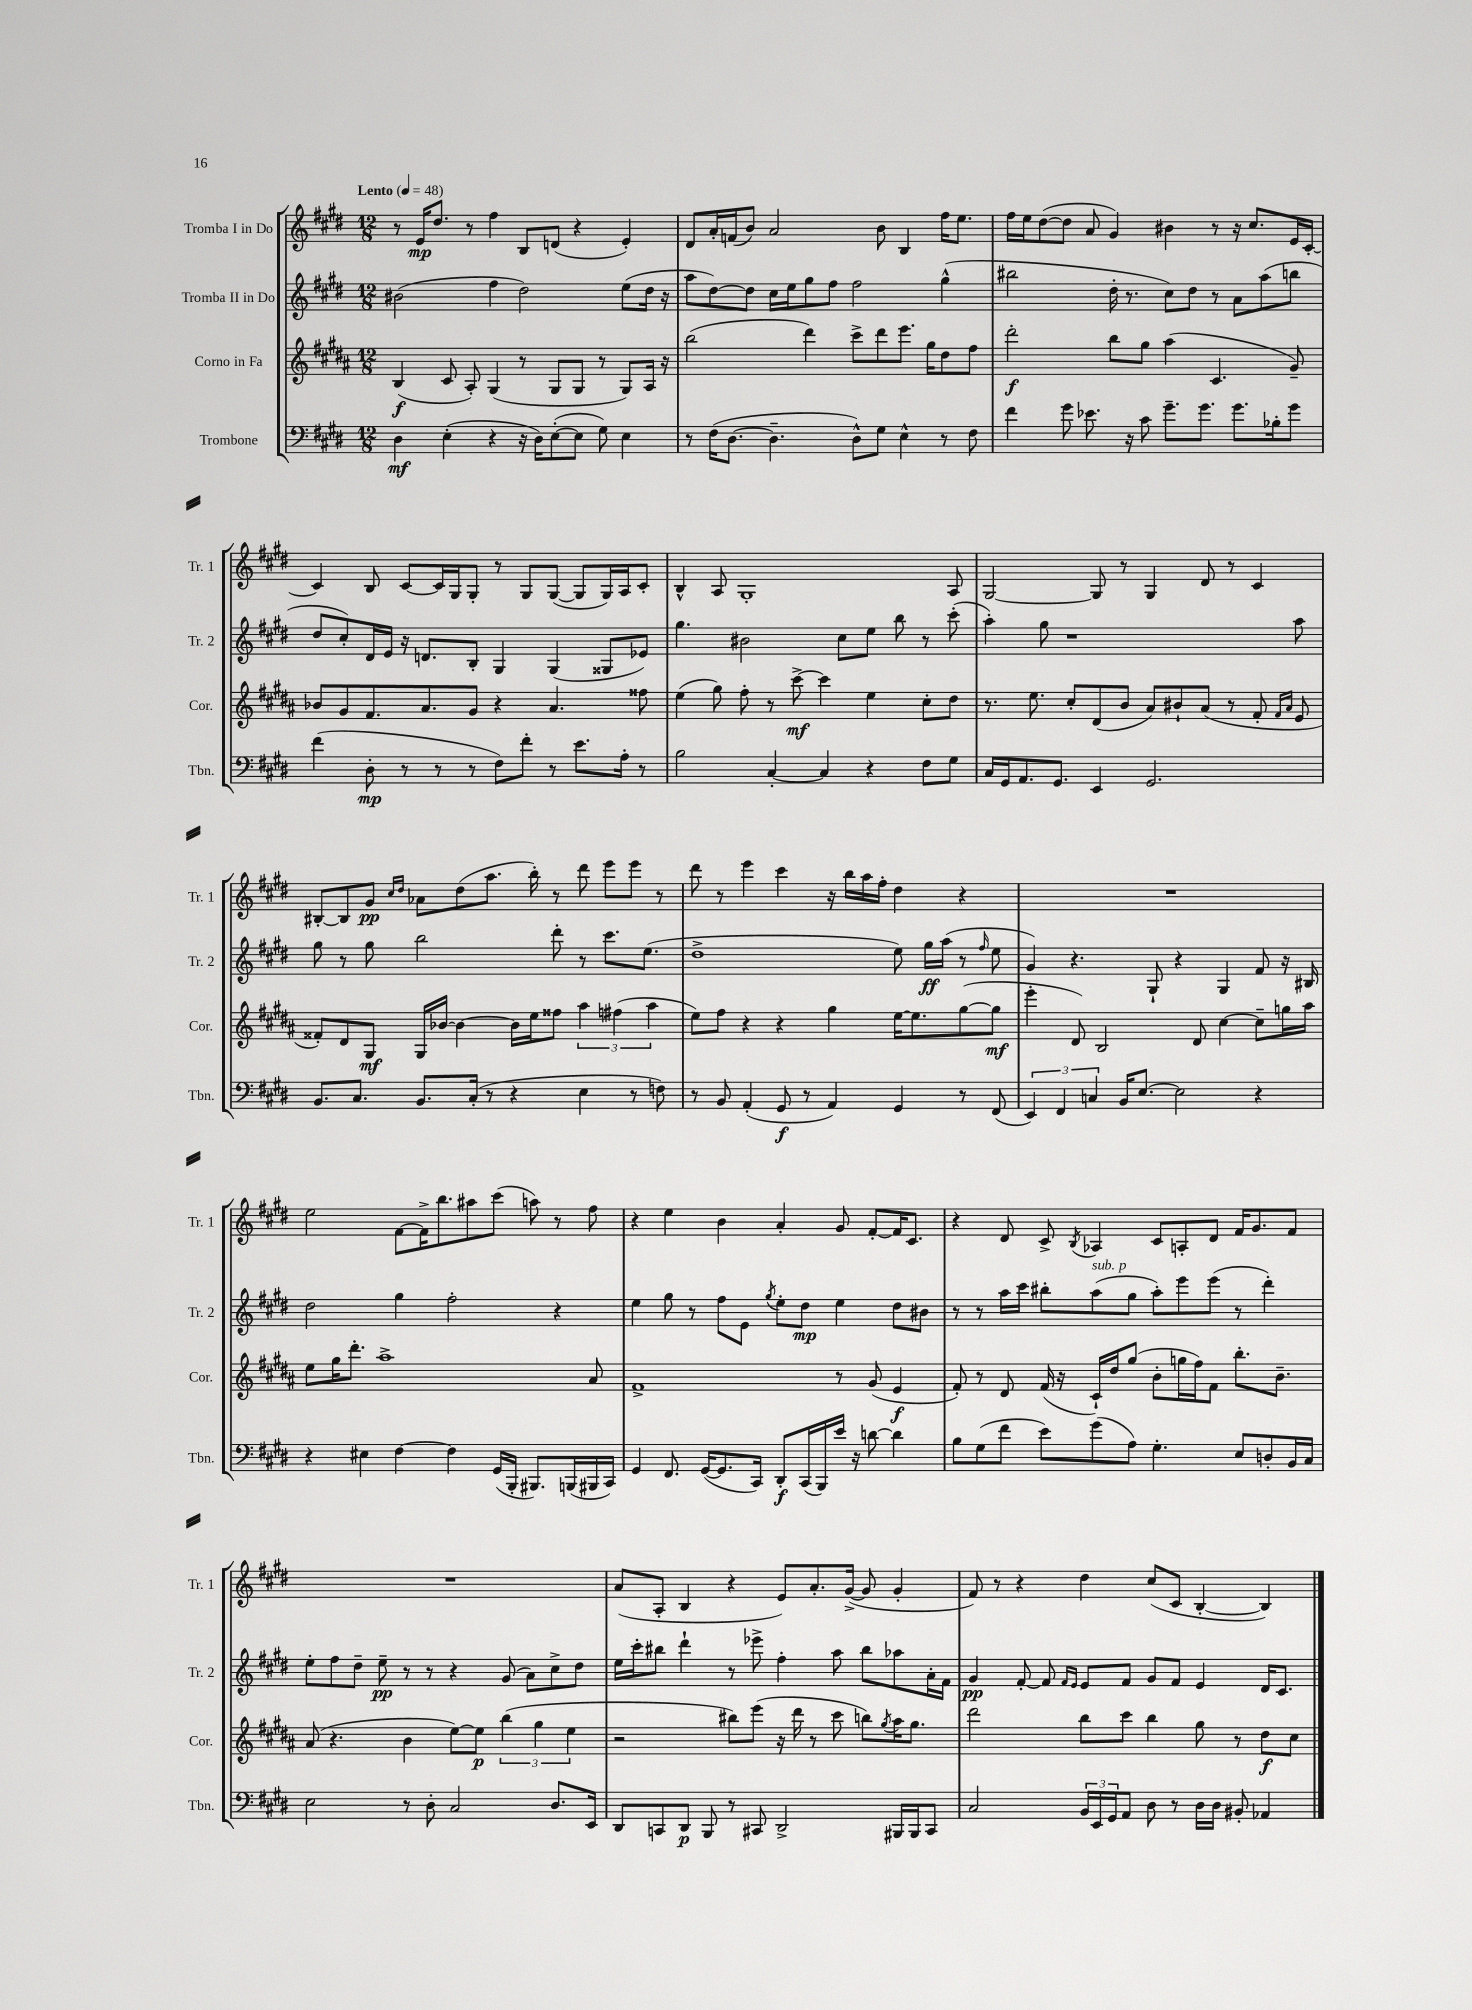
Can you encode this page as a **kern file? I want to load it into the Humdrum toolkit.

**kern	**dynam	**kern	**dynam	**kern	**dynam	**kern	**dynam
*part4	*part4	*part3	*part3	*part2	*part2	*part1	*part1
*staff4	*staff4	*staff3	*staff3	*staff2	*staff2	*staff1	*staff1
*I"Trombone	*	*I"Corno in Fa	*	*I"Tromba II in Do	*	*I"Tromba I in Do	*
*I'Tbn.	*	*I'Cor.	*	*I'Tr. 2	*	*I'Tr. 1	*
*clefF4	*	*clefG2	*	*clefG2	*	*clefG2	*
*k[f#c#g#d#]	*	*k[f#c#g#d#a#]	*	*k[f#c#g#d#]	*	*k[f#c#g#d#]	*
*M12/8	*	*M12/8	*	*M12/8	*	*M12/8	*
*MM48	*	*MM48	*	*MM48	*	*MM48	*
=1	=1	=1	=1	=1	=1	=1	=1
!	!	!	!	!	!	!LO:TX:a:B:t=Lento	!
4D#\	mf	(4B/	f	(2b#X\	.	8r	.
.	.	.	.	.	.	16e/KL	mp
.	.	.	.	.	.	8.dd#/J	.
(4E'\	.	8c#/	.	.	.	.	.
.	.	8A#'/)	.	.	.	8r	.
4r	.	(4G#/	.	4ff#\	.	4ff#\	.
16r	.	8r	.	2dd#\)	.	8B/L	.
16D#\KL)	.	.	.	.	.	.	.
([8E'\	.	8G#/L	.	.	.	(8dn/J	.
8E\J]	.	8G#/J	.	.	.	4r	.
8G#\)	.	8r	.	.	.	.	.
4E\	.	8G#/L)	.	(8ee\L	.	4e'/)	.
.	.	16A#/Jk	.	16dd#\Jk	.	.	.
.	.	16r	.	16r	.	.	.
=2	=2	=2	=2	=2	=2	=2	=2
8r	.	(2bb\	.	8aa\L	.	8d#/L	.
(16F#\KL	.	.	.	[8dd#\)	.	16a'/L	.
[8.D#\J	.	.	.	.	.	(16fn/J	.
.	.	.	.	8dd#\J]	.	8b/J)	.
4.D#~\]	.	.	.	16cc#\LL	.	2a/	.
.	.	.	.	16ee\J	.	.	.
.	.	4ddd#\)	.	8gg#\	.	.	.
.	.	.	.	8ff#\J	.	.	.
8D#^^\L)	.	8ccc#^\L	.	2ff#\	.	.	.
8G#\J	.	8ddd#\	.	.	.	8b\	.
4E^^\	.	8.eee\J	.	.	.	4B/	.
.	.	16gg#\KL	.	.	.	.	.
8r	.	8dd#\	.	(4gg#^^\	.	16ff#\KL	.
.	.	.	.	.	.	8.ee\J	.
8F#\	.	8ff#\J	.	.	.	.	.
=3	=3	=3	=3	=3	=3	=3	=3
4f#\	.	2ddd#'\	f	2bb#X\	.	16ff#\LL	.
.	.	.	.	.	.	16ee\J	.
.	.	.	.	.	.	([8dd#\	.
8g#\	.	.	.	.	.	8dd#\J]	.
8.e-X\	.	.	.	.	.	8a/	.
.	.	8bb\L	.	16dd#'\	.	4g#/)	.
16r	.	.	.	8.r	.	.	.
8c#\	.	8gg#\J	.	.	.	.	.
8.g#~\L	.	(4aa#\	.	8cc#\L)	.	4b#X\	.
.	.	.	.	8dd#\J	.	.	.
8.g#\J	.	.	.	.	.	.	.
.	.	4.c#/	.	8r	.	8r	.
8.g#\L	.	.	.	8a\L	.	16r	.
.	.	.	.	.	.	8.cc#/L	.
.	.	.	.	(8aa\	.	.	.
16B-X'\k	.	.	.	.	.	.	.
8g#\J	.	8g#~/)	.	8bbn\J	.	16e/L	.
.	.	.	.	.	.	[16c#'/JJ	.
!!LO:LB:g=z
=4	=4	=4	=4	=4	=4	=4	=4
(4f#\	.	8b-X/L	.	8dd#/L	.	4c#/]	.
.	.	8g#/	.	8cc#'/)	.	.	.
8D#'\	mp	8.f#/	.	16d#/L	.	8B/	.
.	.	.	.	16e/JJ	.	.	.
8r	.	.	.	16r	.	[8c#/L	.
.	.	8.a#/	.	8.dn/L	.	.	.
8r	.	.	.	.	.	16c#/L]	.
.	.	.	.	.	.	16G#/J	.
8r	.	8g#/J	.	8B'/J	.	8G#'/J	.
8F#\L)	.	4r	.	4G#/	.	8r	.
8f#'\J	.	.	.	.	.	8G#/L	.
8r	.	4.a#/	.	(4G#/	.	([8G#/J	.
8.e\L	.	.	.	.	.	8G#/L]	.
.	.	.	.	8G##X/L	.	16G#/L)	.
16A'\Jk	.	.	.	.	.	16A/J	.
8r	.	8ff##X\	.	8e-X/J)	.	8c#'/J	.
=5	=5	=5	=5	=5	=5	=5	=5
2B\	.	(4ee\	.	4.gg#\	.	4B^^/	.
.	.	8gg#\)	.	.	.	8A/	.
.	.	8ff#'\	.	2b#X\	.	1G#'	.
[4C#'/	.	8r	.	.	.	.	.
.	.	[8ccc#^\	mf	.	.	.	.
4C#/]	.	4ccc#\]	.	.	.	.	.
.	.	.	.	8cc#\L	.	.	.
4r	.	4ee\	.	8ee\J	.	.	.
.	.	.	.	8bb\	.	.	.
8F#\L	.	8cc#'\L	.	8r	.	.	.
8G#\J	.	8dd#\J	.	(8ccc#'\	.	8A/	.
=6	=6	=6	=6	=6	=6	=6	=6
16C#/LL	.	8.r	.	4aa'\)	.	[2G#/	.
16GG#/J	.	.	.	.	.	.	.
8.AA/	.	.	.	.	.	.	.
.	.	8.ee\	.	.	.	.	.
.	.	.	.	8gg#\	.	.	.
8.GG#/J	.	.	.	.	.	.	.
.	.	8cc#'/L	.	1r	.	.	.
4EE/	.	(8d#/	.	.	.	8G#/]	.
.	.	8b/J	.	.	.	8r	.
2.GG#/	.	8a#/L)	.	.	.	4G#/	.
.	.	8b#X`/	.	.	.	.	.
.	.	(8a#/J	.	.	.	8d#/	.
.	.	8r	.	.	.	8r	.
.	.	8f#'/	.	.	.	4c#/	.
.	.	16qqf#/LL	.	.	.	.	.
.	.	16qqa#/JJ	.	.	.	.	.
.	.	8e/	.	8aa\	.	.	.
!!LO:LB:g=z
=7	=7	=7	=7	=7	=7	=7	=7
8.BB/L	.	8f##X'/L)	.	8gg#\	.	[8B#X'/L	.
.	.	8d#/	.	8r	.	8B#/]	.
8.C#/J	.	.	.	.	.	.	.
.	.	8G#/J	mf	8gg#\	.	8g#/J	pp
.	.	.	.	.	.	16qqcc#/LL	.
.	.	.	.	.	.	16qqdd#/JJ	.
8.BB/L	.	16G#/LL	.	2bb\	.	8a-X\L	.
.	.	[16b-X/JJ	.	.	.	.	.
.	.	4b-\_	.	.	.	(8dd#\	.
(16C#'/Jk	.	.	.	.	.	.	.
8r	.	.	.	.	.	8.aa\J	.
4r	.	16b-\LL]	.	.	.	.	.
.	.	16ee\J	.	.	.	16bb'\)	.
.	.	8ff##X\J	.	8ddd#'\	.	8r	.
4E\	.	6aa#\	.	8r	.	8ddd#\	.
.	.	.	.	8.ccc#\L	.	8eee\L	.
.	.	(6ff#X\	.	.	.	.	.
8r	.	.	.	.	.	8eee\J	.
.	.	.	.	(8.ee\J	.	.	.
.	.	6aa#\	.	.	.	.	.
8Fn\)	.	.	.	.	.	8r	.
=8	=8	=8	=8	=8	=8	=8	=8
8r	.	8ee\L)	.	1dd#^	.	8ddd#\	.
8BB/	.	8ff#\J	.	.	.	8r	.
(4AA'/	.	4r	.	.	.	4eee\	.
8GG#/	f	4r	.	.	.	4ccc#\	.
8r	.	.	.	.	.	.	.
4AA/)	.	4gg#\	.	.	.	16r	.
.	.	.	.	.	.	16bb\LL	.
.	.	.	.	.	.	16aa\	.
.	.	.	.	.	.	16ff#'\JJ	.
4GG#/	.	[16ee\KL	.	8ee\)	.	4dd#\	.
.	.	8.ee\]	.	.	.	.	.
.	.	.	.	16gg#\LL	ff	.	.
.	.	.	.	(16aa\JJ	.	.	.
8r	.	([8gg#\	.	8r	.	4r	.
.	.	.	.	16qqff#/	.	.	.
(8FF#/	.	8gg#\J]	mf	8ee\	.	.	.
=9	=9	=9	=9	=9	=9	=9	=9
6EE/)	.	4eee'\	.	4g#/)	.	1.r	.
6FF#/	.	.	.	.	.	.	.
.	.	8d#/)	.	4.r	.	.	.
6Cn/	.	.	.	.	.	.	.
.	.	2B/	.	.	.	.	.
16BB/KL	.	.	.	.	.	.	.
[8.E/J	.	.	.	.	.	.	.
.	.	.	.	8G#`/	.	.	.
2E\]	.	.	.	4r	.	.	.
.	.	8d#/	.	.	.	.	.
.	.	[4cc#\	.	4G#/	.	.	.
4r	.	8cc#~\L]	.	8f#/	.	.	.
.	.	16ggn\L	.	16r	.	.	.
.	.	16aa#\JJ	.	16B#X/	.	.	.
!!LO:LB:g=z
=10	=10	=10	=10	=10	=10	=10	=10
4r	.	8ee\L	.	2dd#\	.	2ee\	.
.	.	16gg#\K	.	.	.	.	.
.	.	8.ddd#'\J	.	.	.	.	.
4E#X\	.	.	.	.	.	.	.
.	.	1aa#^	.	.	.	.	.
[4F#\	.	.	.	4gg#\	.	[8f#\L	.
.	.	.	.	.	.	16f#^\K]	.
.	.	.	.	.	.	8.bb\	.
4F#\]	.	.	.	2ff#'\	.	.	.
.	.	.	.	.	.	8aa#X\	.
(16GG#/LL	.	.	.	.	.	(8ccc#\J	.
16BBB'/JJ	.	.	.	.	.	.	.
8.BBB#X/L)	.	.	.	.	.	8aan\)	.
.	.	.	.	4r	.	8r	.
(16BBBn/L	.	.	.	.	.	.	.
16BBB#X/	.	8a#/	.	.	.	8ff#\	.
16CC#/JJ)	.	.	.	.	.	.	.
=11	=11	=11	=11	=11	=11	=11	=11
4GG#/	.	1f#^	.	4ee\	.	4r	.
8.FF#/	.	.	.	8gg#\	.	4ee\	.
.	.	.	.	8r	.	.	.
([16GG#/KL	.	.	.	.	.	.	.
8.GG#/]	.	.	.	8ff#\L	.	4b\	.
.	.	.	.	8e\J	.	.	.
16CC#/Jk)	.	.	.	.	.	.	.
.	.	.	.	8qgg#/	.	.	.
8DD#'/L	f	.	.	8ee'\L	.	4a'/	.
(16CC#/L	.	.	.	8dd#\J	mp	.	.
16BBB/)	.	.	.	.	.	.	.
16e/JJ	.	8r	.	4ee\	.	8g#/	.
16r	.	.	.	.	.	.	.
[8dn\	.	(8g#/	.	.	.	[8f#'/L	.
4d\]	.	4e/	f	8dd#\L	.	16f#/K]	.
.	.	.	.	.	.	8.c#/J	.
.	.	.	.	8b#X\J	.	.	.
=12	=12	=12	=12	=12	=12	=12	=12
8B\L	.	8f#'/)	.	8r	.	4r	.
(8G#\	.	8r	.	8r	.	.	.
8f#\J	.	8d#/	.	16aa\LL	.	8d#/	.
.	.	.	.	16ccc#\JJ	.	.	.
8e\L)	.	(16f#/	.	8bb#X'\L	.	8c#^/	.
.	.	16r	.	.	.	.	.
.	.	.	.	.	.	8qB/	.
!	!	!	!	!LO:TX:a:i:t=sub. p	!	!	!
(8g#\	.	16c#`/LL)	.	(8aa\	.	4A-X/	.
.	.	16dd#/J	.	.	.	.	.
8A\J)	.	(8gg#/J	.	8gg#\J	.	.	.
4.G#'\	.	8b'\L	.	8aa'\L)	.	8c#/L	.
.	.	16ggn\L	.	8eee\	.	8An'/	.
.	.	16ff#\J)	.	.	.	.	.
.	.	8f#\J	.	(8eee\J	.	8d#/J	.
8E/L	.	8.bb'\L	.	8r	.	16f#/KL	.
.	.	.	.	.	.	8.g#/	.
8Dn'/	.	.	.	4ddd#'\)	.	.	.
.	.	8.b~\J	.	.	.	.	.
16BB/L	.	.	.	.	.	8f#/J	.
16C#/JJ	.	.	.	.	.	.	.
!!LO:LB:g=z
=13	=13	=13	=13	=13	=13	=13	=13
2E\	.	(8a#/	.	8ee'\L	.	1.r	.
.	.	4.r	.	8ff#\	.	.	.
.	.	.	.	8dd#~\J	.	.	.
.	.	.	.	8ee~\	pp	.	.
8r	.	4b\	.	8r	.	.	.
8D#'\	.	.	.	8r	.	.	.
2C#/	.	[8ee\L)	.	4r	.	.	.
.	.	8ee\J]	p	.	.	.	.
.	.	(6bb\	.	(8g#/	.	.	.
.	.	.	.	8a\L)	.	.	.
.	.	6gg#\	.	.	.	.	.
8.D#/L	.	.	.	8cc#^\	.	.	.
.	.	6ee\	.	.	.	.	.
.	.	.	.	8dd#\J	.	.	.
16EE/Jk	.	.	.	.	.	.	.
=14	=14	=14	=14	=14	=14	=14	=14
8DD#/L	.	2r	.	16ee\LL	.	(8a/L	.
.	.	.	.	16ccc#'\J	.	.	.
8CCn/	.	.	.	8bb#X\J	.	8A'/J	.
8DD#/J	p	.	.	4ddd#`\	.	4B/	.
8BBB/	.	.	.	.	.	.	.
8r	.	8bb#X\L)	.	8r	.	4r	.
8CC#X/	.	(8eee\J	.	8eee-X^\	.	.	.
2DD#^/	.	16r	.	4ff#'\	.	8e/L)	.
.	.	16ddd#\	.	.	.	.	.
.	.	8r	.	.	.	8.a'/	.
.	.	8ccc#\	.	8aa\	.	.	.
.	.	.	.	.	.	([16g#^/Jk	.
.	.	8bbn\L)	.	8bb#\L	.	8g#/]	.
.	.	8qgg#/	.	.	.	.	.
16BBB#X/LL	.	16aa#\K	.	8aa-X\	.	4g#'/	.
16BBB#/J	.	8.gg#\J	.	.	.	.	.
8CC#/J	.	.	.	16a'\L	.	.	.
.	.	.	.	16f#\JJ	.	.	.
=15	=15	=15	=15	=15	=15	=15	=15
2C#/	.	2ddd#\	.	4g#/	pp	8f#/)	.
.	.	.	.	.	.	8r	.
.	.	.	.	[8f#'/	.	4r	.
.	.	.	.	8f#/]	.	.	.
.	.	.	.	16qqf#/LL	.	.	.
.	.	.	.	16qqe/JJ	.	.	.
24BB/LL	.	8bb\L	.	8e/L	.	4dd#\	.
24EE/	.	.	.	.	.	.	.
24GG#/J	.	.	.	.	.	.	.
8AA/J	.	8ccc#\J	.	8f#/J	.	.	.
8D#\	.	4bb\	.	8g#/L	.	(8cc#/L	.
8r	.	.	.	8f#/J	.	8c#/J	.
16D#\LL	.	8gg#\	.	4e/	.	[4B'/	.
16D#\JJ	.	.	.	.	.	.	.
8BB#X'/	.	8r	.	.	.	.	.
4AA-X/	.	8dd#\L	f	16d#/KL	.	4B/])	.
.	.	.	.	8.c#/J	.	.	.
.	.	8cc#\J	.	.	.	.	.
==	==	==	==	==	==	==	==
*-	*-	*-	*-	*-	*-	*-	*-
